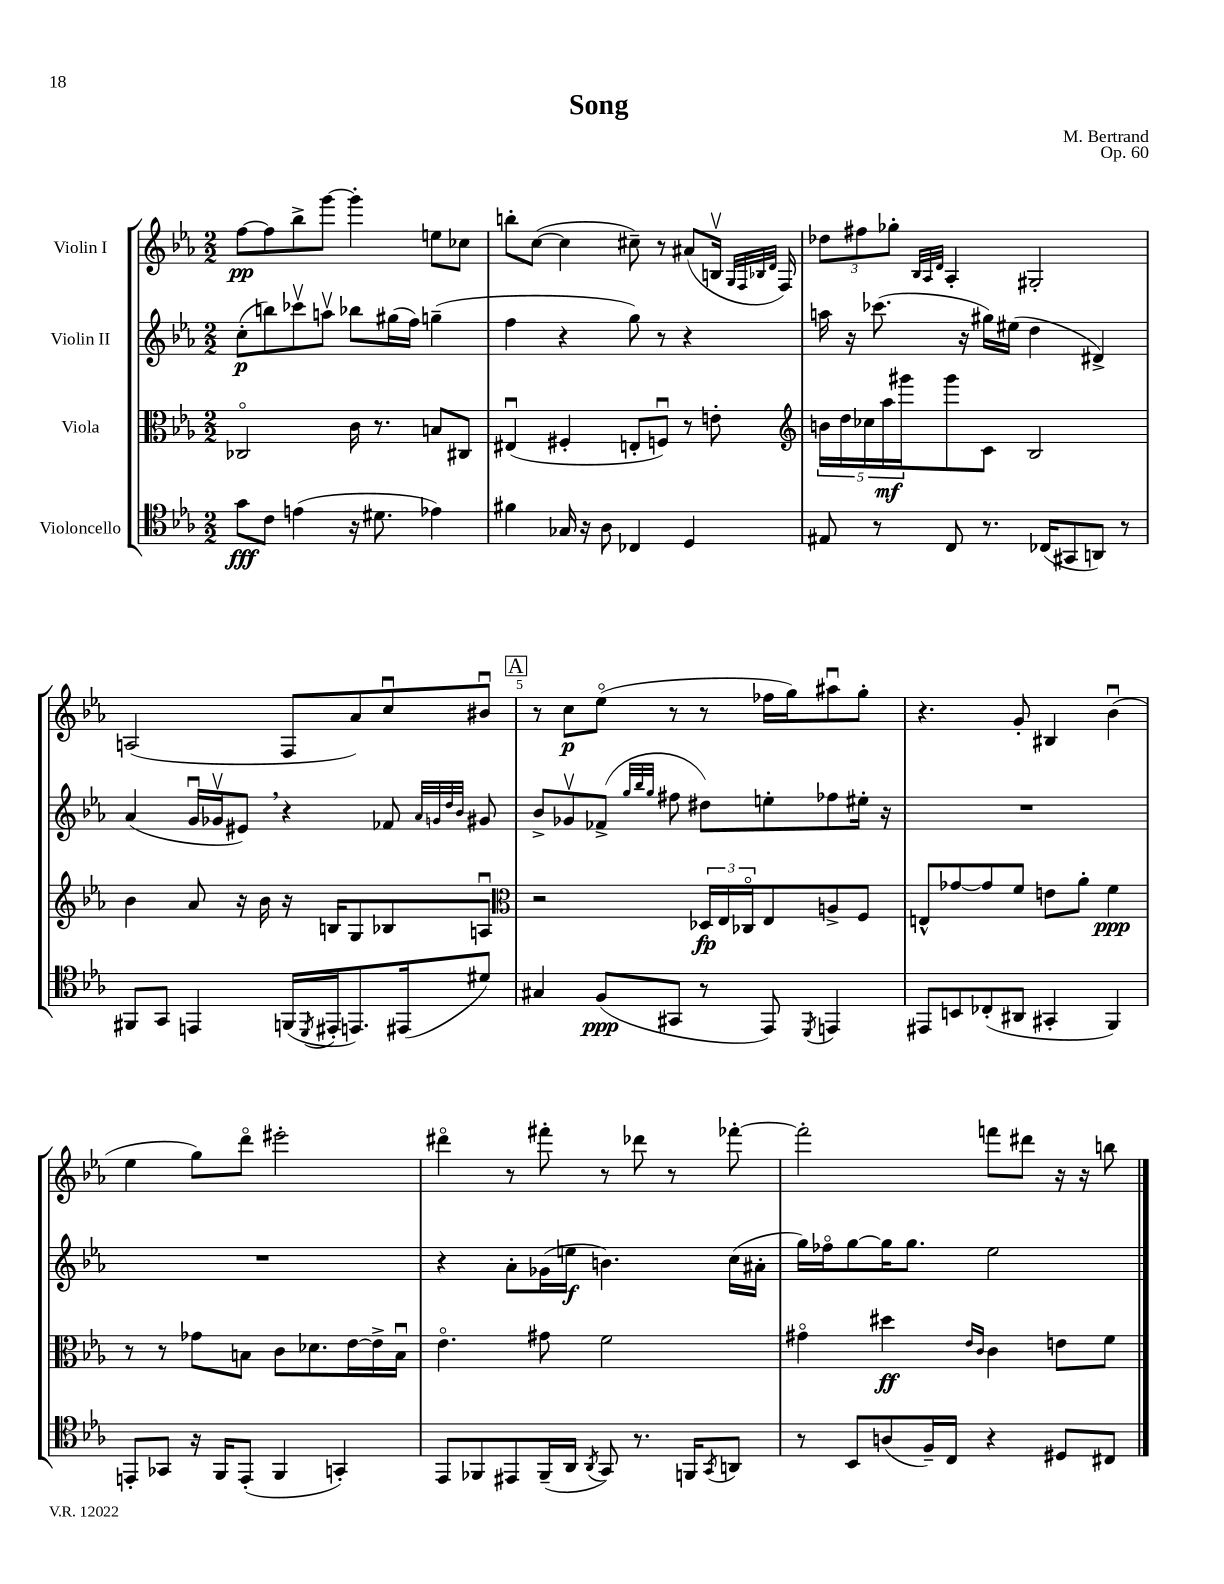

**kern	**dynam	**kern	**dynam	**kern	**dynam	**kern	**dynam
*part4	*part4	*part3	*part3	*part2	*part2	*part1	*part1
*staff4	*staff4	*staff3	*staff3	*staff2	*staff2	*staff1	*staff1
*I"Violoncello	*	*I"Viola	*	*I"Violin II	*	*I"Violin I	*
*clefC4	*	*clefC3	*	*clefG2	*	*clefG2	*
*k[b-e-a-]	*	*k[b-e-a-]	*	*k[b-e-a-]	*	*k[b-e-a-]	*
*M2/2	*	*M2/2	*	*M2/2	*	*M2/2	*
=1	=1	=1	=1	=1	=1	=1	=1
8g\L	fff	2C-X/	.	(8cc'\L	p	[8ff\L	pp
8c\J	.	.	.	8bbn\)	.	8ff\]	.
(4en\	.	.	.	8ccc-Xv\	.	8bb-^\	.
.	.	.	.	8aanv\J	.	[8ggg\J	.
16r	.	16c\	.	8bb-X\L	.	4ggg'\]	.
8.d#X\	.	8.r	.	.	.	.	.
.	.	.	.	(16gg#X\L	.	.	.
.	.	.	.	16ff\JJ)	.	.	.
4e-X\)	.	8Bn/L	.	(4ggn~\	.	8een\L	.
.	.	8C#X/J	.	.	.	8cc-X\J	.
=2	=2	=2	=2	=2	=2	=2	=2
4f#X\	.	(4E#Xu/	.	4ff\	.	8bbn'\L	.
.	.	.	.	.	.	([8cc\J	.
16G-X/	.	4F#X'/	.	4r	.	4cc\]	.
16r	.	.	.	.	.	.	.
8A-\	.	.	.	.	.	.	.
4C-X/	.	8En'/L	.	8gg\)	.	8cc#X~\)	.
.	.	8Fnu/J)	.	8r	.	8r	.
4D/	.	8r	.	4r	.	(8a#X/L	.
.	.	8en'\	.	.	.	16Bnv/Jk	.
.	.	.	.	.	.	32qqG/LLL	.
.	.	.	.	.	.	32qqF/	.
.	.	.	.	.	.	32qqB-X/	.
.	.	.	.	.	.	32qqd/JJJ	.
.	.	.	.	.	.	16F/)	.
=3	=3	=3	=3	=3	=3	=3	=3
*	*	*clefG2	*	*	*	*	*
8E#X/	.	20bn\LL	.	16aan\	.	12dd-X\L	.
.	.	20dd\	.	.	.	.	.
.	.	.	.	16r	.	.	.
.	.	.	.	.	.	12ff#X\	.
.	.	20cc-X\	.	.	.	.	.
8r	.	.	.	(8.ccc-X\	.	.	.
.	.	20aa-\	mf	.	.	.	.
.	.	.	.	.	.	12gg-X'\J	.
.	.	20ggg#X\J	.	.	.	.	.
.	.	.	.	.	.	32qqB-/LLL	.
.	.	.	.	.	.	32qqA-/	.
.	.	.	.	.	.	32qqd/JJJ	.
8C/	.	8ggg#\	.	.	.	4A-'/	.
.	.	.	.	16r	.	.	.
8.r	.	8c\J	.	16gg#X\LL)	.	.	.
.	.	.	.	(16ee#X\JJ	.	.	.
.	.	2B-/	.	4dd\	.	2G#X'/	.
(16C-X/KL	.	.	.	.	.	.	.
8GG#X/	.	.	.	.	.	.	.
8AAn/J)	.	.	.	4d#X^/)	.	.	.
8r	.	.	.	.	.	.	.
!!LO:LB:g=z
=4	=4	=4	=4	=4	=4	=4	=4
8FF#X/L	.	4b-\	.	(4a-/	.	(2An/	.
8GG/J	.	.	.	.	.	.	.
4EEn/	.	8a-/	.	16gu/LL	.	.	.
.	.	.	.	16g-Xv/J	.	.	.
.	.	16r	.	8e#X,/J)	.	.	.
.	.	16b-\	.	.	.	.	.
(16FFn/LL	.	16r	.	4r	.	8F/L	.
8qDD/	.	.	.	.	.	.	.
16EE#X'/J	.	16Bn/KL	.	.	.	.	.
8.EEn/)	.	8G/	.	.	.	8a-/)	.
.	.	8B-X/	.	8f-X/	.	8ccu/	.
(16EE#X/k	.	.	.	.	.	.	.
.	.	.	.	32qqa-/LLL	.	.	.
.	.	.	.	32qqgn/	.	.	.
.	.	.	.	32qqdd/	.	.	.
.	.	.	.	32qqb-/JJJ	.	.	.
8d#X/J)	.	8Anu/J	.	8g#X/	.	8b#Xu/J	.
!!LO:REH:place=s1:t=A
=5	=5	=5	=5	=5	=5	=5	=5
*	*	*clefC3	*	*	*	*	*
4G#X/	.	2r	.	8b-^/L	.	8r	.
.	.	.	.	8g-Xv/	.	8cc\L	p
(8F/L	ppp	.	.	(8f-X^/J	.	(8ee-\J	.
.	.	.	.	32qqgg/LLL	.	.	.
.	.	.	.	32qqbb-/	.	.	.
.	.	.	.	32qqgg/JJJ	.	.	.
8GG#X/J	.	.	.	8ff#X\	.	8r	.
8r	.	24D-X/LL	fp	8dd#X\L)	.	8r	.
.	.	24E-/	.	.	.	.	.
.	.	24C-X/J	.	.	.	.	.
8EE-/)	.	8E-/	.	8een'\	.	16ff-X\LL	.
.	.	.	.	.	.	16gg\J)	.
8qDD/	.	.	.	.	.	.	.
4EEn/	.	8An^/	.	8ff-X\	.	8aa#Xu\	.
.	.	8F/J	.	16ee#X'\Jk	.	8gg'\J	.
.	.	.	.	16r	.	.	.
=6	=6	=6	=6	=6	=6	=6	=6
8EE#X/L	.	8En^^/L	.	1r	.	4.r	.
8BBn/	.	[8g-X/	.	.	.	.	.
(8C-X'/	.	8g-/]	.	.	.	.	.
8AA#X/J	.	8f/J	.	.	.	8g'/	.
4GG#X'/	.	8en\L	.	.	.	4B#X/	.
.	.	8a-'\J	.	.	.	.	.
4FF/)	.	4f\	ppp	.	.	(4b-u\	.
!!LO:LB:g=z
=7	=7	=7	=7	=7	=7	=7	=7
8EEn'/L	.	8r	.	1r	.	4ee-\	.
8GG-X/J	.	8r	.	.	.	.	.
16r	.	8g-X\L	.	.	.	8gg\L)	.
16FF/KL	.	.	.	.	.	.	.
(8EE'/J	.	8Bn\J	.	.	.	8ddd\J	.
4FF/	.	8c\L	.	.	.	2eee#X'\	.
.	.	8.d-X\	.	.	.	.	.
4GGn'/)	.	.	.	.	.	.	.
.	.	[16e-\L	.	.	.	.	.
.	.	16e-^\]	.	.	.	.	.
.	.	16Bu\JJ	.	.	.	.	.
=8	=8	=8	=8	=8	=8	=8	=8
8EE-/L	.	4.e-\	.	4r	.	4ddd#X\	.
8FF-X/	.	.	.	.	.	.	.
8EE#X/	.	.	.	8a-'\L	.	8r	.
(16FF-~/L	.	8g#X\	.	(16g-X\L	.	8fff#X'\	.
16AA-/JJ	.	.	.	16een\JJ	f	.	.
8qAA-/	.	.	.	.	.	.	.
8GG/)	.	2f\	.	4.bn\)	.	8r	.
8.r	.	.	.	.	.	8ddd-X\	.
.	.	.	.	.	.	8r	.
16FFn/KL	.	.	.	.	.	.	.
8qGG/	.	.	.	.	.	.	.
8AAn/J	.	.	.	(16cc\LL	.	[8fff-X'\	.
.	.	.	.	16a#X'\JJ	.	.	.
=9	=9	=9	=9	=9	=9	=9	=9
8r	.	4g#X\	.	16gg\LL)	.	2fff-'\]	.
.	.	.	.	16ff-X\J	.	.	.
8BB-/L	.	.	.	[8gg\	.	.	.
(8An/	.	4dd#X\	ff	16gg\K]	.	.	.
.	.	.	.	8.gg\J	.	.	.
16F~/L)	.	.	.	.	.	.	.
16C/JJ	.	.	.	.	.	.	.
.	.	16qqe-/LL	.	.	.	.	.
.	.	16qqc/JJ	.	.	.	.	.
4r	.	4c\	.	2ee-\	.	8fffn\L	.
.	.	.	.	.	.	8ddd#X\J	.
8D#X/L	.	8en\L	.	.	.	16r	.
.	.	.	.	.	.	16r	.
8C#X/J	.	8f\J	.	.	.	8bbn\	.
==	==	==	==	==	==	==	==
*-	*-	*-	*-	*-	*-	*-	*-
